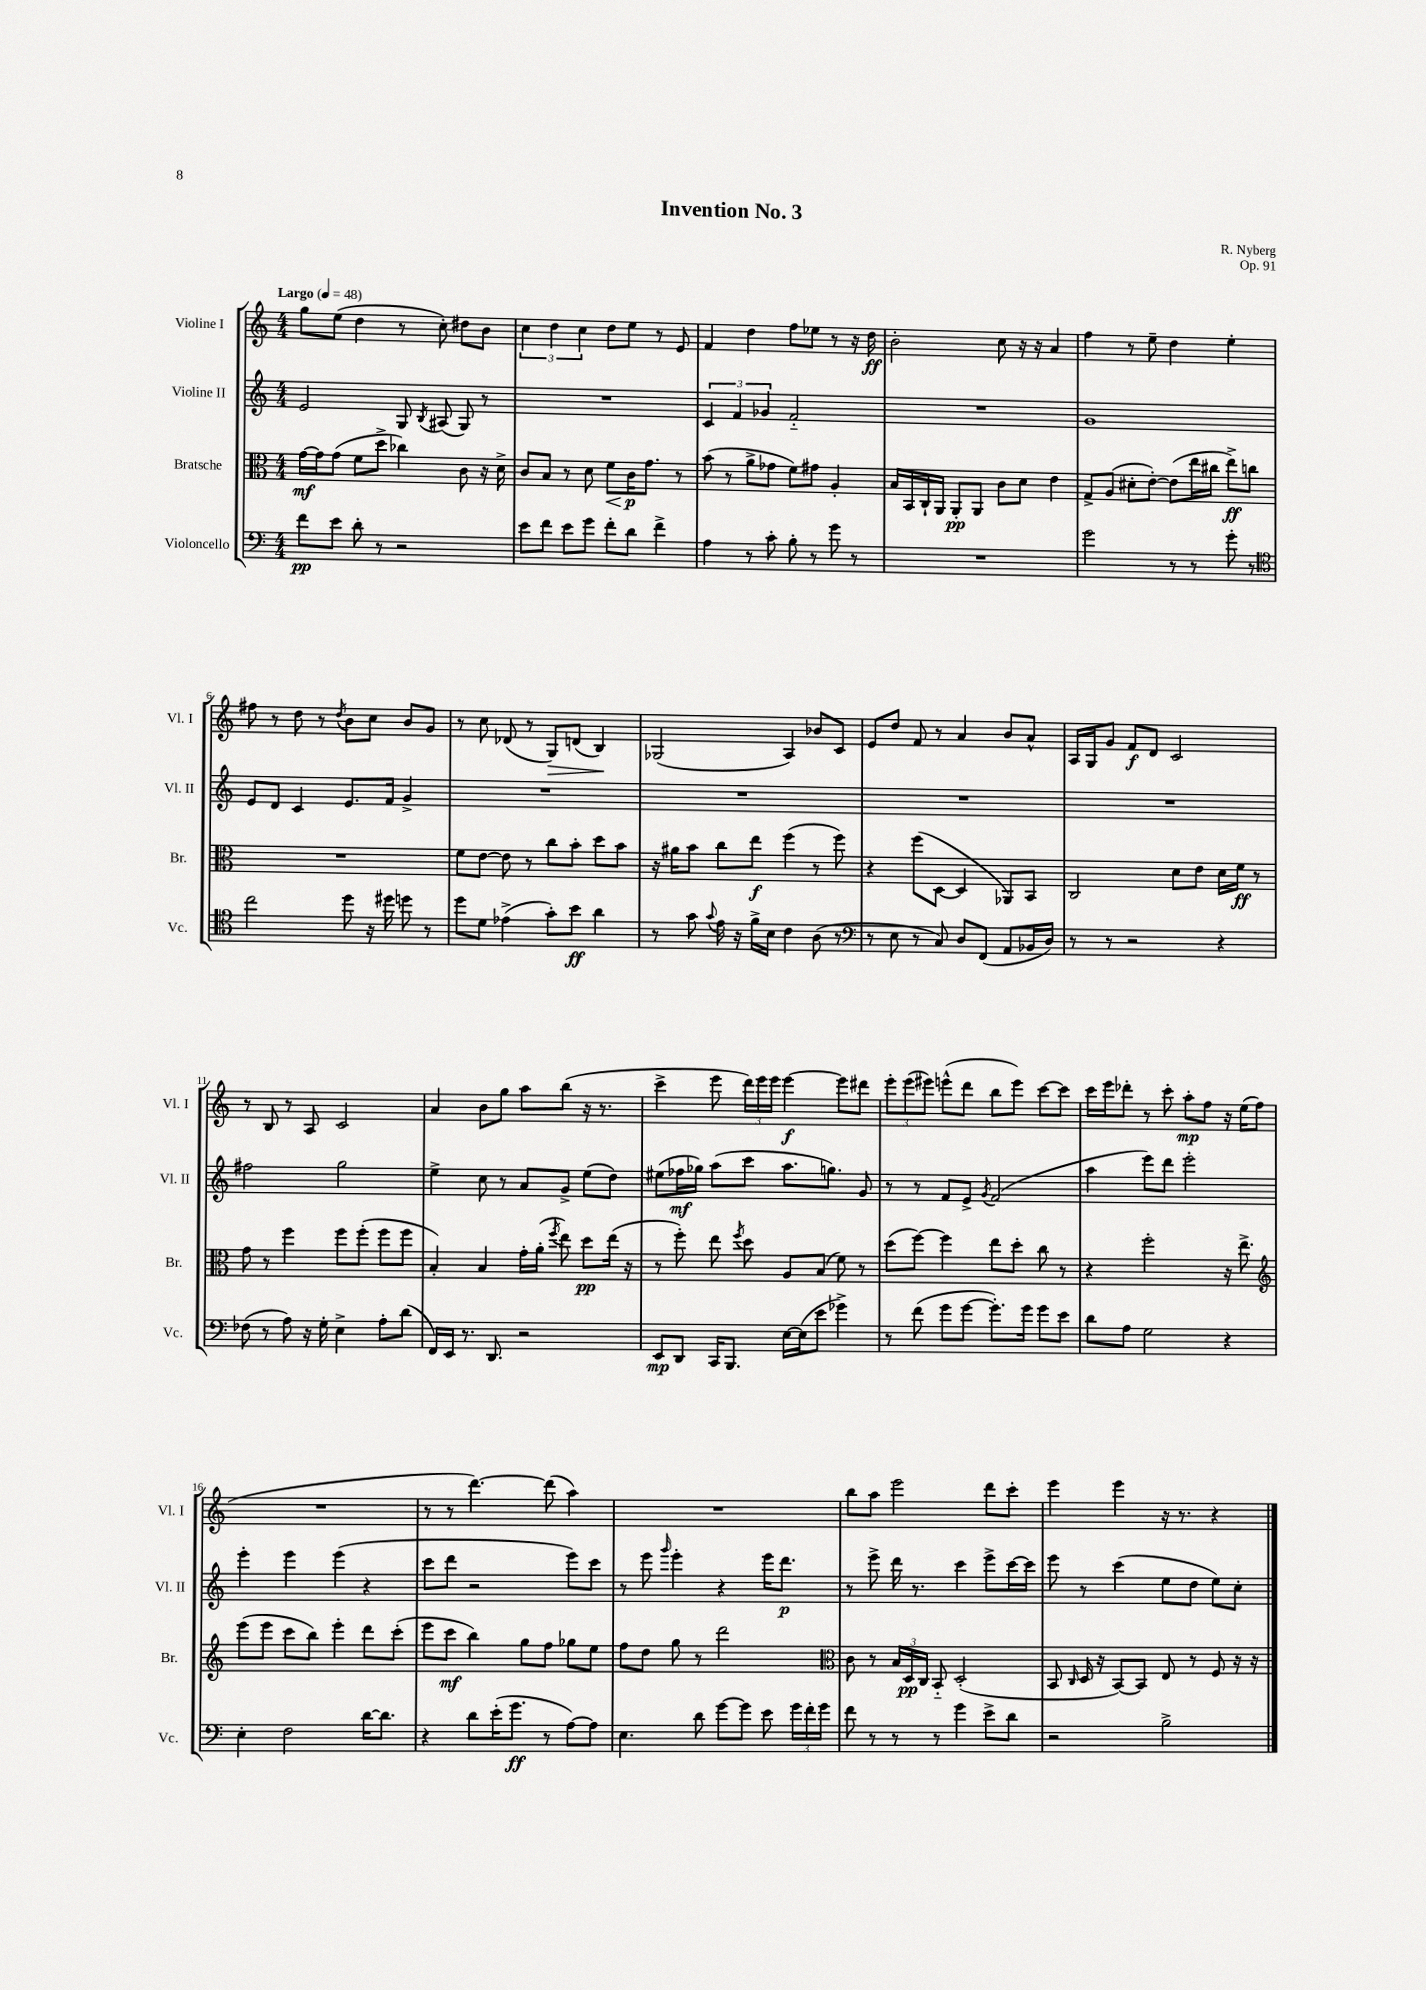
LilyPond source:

\header { title = "Invention No. 3" composer = "R. Nyberg" opus = "Op. 91" }
<<
\new StaffGroup <<
\new Staff = "s0" \with { instrumentName = "Violine I" shortInstrumentName = "Vl. I" } {
    \clef treble \key c \major \numericTimeSignature \time 4/4 \tempo "Largo" 4 = 48
    \autoBeamOff g''8[ e''8]( d''4 r8 c''8-.) dis''8[ b'8] |
    \tuplet 3/2 { c''4 d''4 c''4 } d''8[ e''8] r8 e'8 |
    f'4 d''4 f''8[ ees''8] r8 r16 d''16\ff |
    b'2-. c''8 r16 r16 a'4 |
    f''4 r8 e''8-- d''4 e''4-. |
    fis''8 r8 d''8 r8 \acciaccatura { d''8 } b'8[ c''8] b'8[ g'8] |
    r8 c''8 des'8( r8 g8[\>) d'8]( b4\!) |
    ges2( a4) bes'8[ c'8] |
    e'8[ d''8] f'8 r8 a'4 b'8[ a'8]-^ |
    a16[ g16 g'8] f'8[\f d'8] c'2 |
    r8 b8 r8 a8 c'2 |
    a'4 b'8[ g''8] a''8[ b''8]( r16 r8. |
    c'''4-> e'''8 \tuplet 3/2 { d'''16[) e'''16 e'''16] } e'''4~\f e'''8[ dis'''8] |
    \tuplet 3/2 { e'''8[-. e'''8( eis'''8]) } e'''8[-^( d'''8] b''8[ e'''8]) c'''8[~ c'''8] |
    c'''16[ e'''16 des'''8]-. r8 c'''8-. a''8[-.\mp f''8] r16 e''16[( f''8] |
    R1 |
    r8 r8 d'''4.~) d'''8( a''4) |
    R1 |
    b''8[ a''8] e'''2 d'''8[ c'''8]-. |
    e'''4 e'''4 r16 r8. r4 \bar "|." |
}
\new Staff = "s1" \with { instrumentName = "Violine II" shortInstrumentName = "Vl. II" } {
    \clef treble \key c \major \numericTimeSignature \time 4/4
    \autoBeamOff e'2 g8 \acciaccatura { b8 } ais8( g8) r8 |
    R1 |
    \tuplet 3/2 { c'4 f'4 ges'4 } f'2-_ |
    R1 |
    g'1 |
    e'8[ d'8] c'4 e'8.[ f'16] g'4-> |
    R1 |
    R1 |
    R1 |
    R1 |
    fis''2 g''2 |
    e''4-> c''8 r8 a'8[ g'8]-> e''8[( d''8]) |
    eis''8[( fes''16\mf ges''16]) a''8[( c'''8] a''8.[ g''8.]) g'8 |
    r8 r8 f'8[ e'8]-> \acciaccatura { g'8 } f'2( |
    a''4 e'''8[) d'''8] e'''2-. |
    e'''4-. e'''4 e'''4( r4 |
    c'''8[ d'''8] r2 e'''8[) c'''8] |
    r8 e'''8 \grace { g'''16 } e'''4-. r4 e'''16[ d'''8.]\p |
    r8 e'''8-> d'''16 r8. c'''4 e'''8[-> c'''16~ c'''16] |
    e'''8 r8 c'''4( e''8[ d''8] e''8[) c''8]-. \bar "|." |
}
\new Staff = "s2" \with { instrumentName = "Bratsche" shortInstrumentName = "Br." } {
    \clef alto \key c \major \numericTimeSignature \time 4/4
    \autoBeamOff g'16[~\mf g'16 g'8]( f'8[ d''8]-> ces''4) c'8 r16 d'16-> |
    c'8[ b8] r8 d'8 f'8[\< c'16\p\! g'8.] r8 |
    b'8( r8 a'8[-> ges'8] f'8[) gis'8] a4-. |
    b16[ b,16 c16-! a,16] a,8[-.\pp a,8] c'8[ d'8] e'4 |
    g8[-> a8]( dis'8[-. e'8]~-.) e'8[( e''16 cis''16] e''8[->\ff) c''8] |
    R1 |
    f'8[ e'8]~ e'8 r8 c''8[ b'8]-. d''8[ b'8] |
    r16 ais'16[ b'8] c''8[ e''8]\f f''4( r8 f''8) |
    r4 f''8[( d8]~ d4 aes,8[) b,8] |
    c2 d'8[ e'8] d'16[ f'16]\ff r8 |
    g'8 r8 f''4 f''8[ f''8]-.( f''8[ f''8] |
    b4-.) b4 g'16[-. a'16]-.( \acciaccatura { f''8 } e''8) d''8[\pp e''16]( r16 |
    r8 f''8-.) e''8 \acciaccatura { f''8 } d''8 a8[ b8]( f'8) r8 |
    d''8[( f''8]~) f''4 e''8[ d''8]-. c''8 r8 |
    r4 f''2-. r16 e''8.-> |
    \clef treble e'''8[( e'''8] c'''8[ b''8]) e'''4-. d'''8[ c'''8]-.( |
    e'''8[ c'''8]\mf b''4) g''8[ f''8] ges''8[ e''8] |
    f''8[ d''8] g''8 r8 d'''2 |
    \clef alto c'8 r8 \tuplet 3/2 { b16[ d16\pp c16] } b,8-_ d2-.( |
    b,8 \grace { c16 } d16 r16 b,8[~) b,8] e8 r8 f8 r16 r16 \bar "|." |
}
\new Staff = "s3" \with { instrumentName = "Violoncello" shortInstrumentName = "Vc." } {
    \clef bass \key c \major \numericTimeSignature \time 4/4
    \autoBeamOff f'8[\pp e'8] d'8-. r8 r2 |
    e'8[ f'8] e'8[ g'8] f'8[-. d'8] f'4-> |
    a4 r8 c'8-. b8-. r8 g'8 r8 |
    R1 |
    g'2 r8 r8 g'8-. r8 |
    \clef tenor c''2 d''8 r16 dis''16 d''8 r8 |
    d''8[ d'8] ees'4->( g'8[-.) b'8]\ff a'4 |
    r8 g'8 \appoggiatura { g'8 } e'16 r16 f'16[-> b16] c'4 a8( r8 |
    \clef bass r8 e8 r8 c8) d8[ f,8]( a,8[ bes,16 d16]) |
    r8 r8 r2 r4 |
    fes8( r8 a8) r16 g16-. e4-> a8[-. d'8]( |
    f,16[) e,16] r8. d,8. r2 |
    e,8[\mp d,8] c,16[ b,,8.] e16[~ e16( e'8] ges'4->) |
    r8 f'8( g'8[ g'8]~ g'8.[-.) g'16] g'8[ e'8] |
    d'8[ a8] g2 r4 |
    e4-. f2 d'16[~ d'8.] |
    r4 d'8[ e'16-.( g'8.]\ff r8 a8[~) a8] |
    e4. d'8 g'8[~ g'8] e'8 \tuplet 3/2 { g'16[ f'16-. g'16] } |
    f'8 r8 r8 r8 g'4 e'8[-> d'8] |
    r2 b2-> \bar "|." |
}
>>
>>
